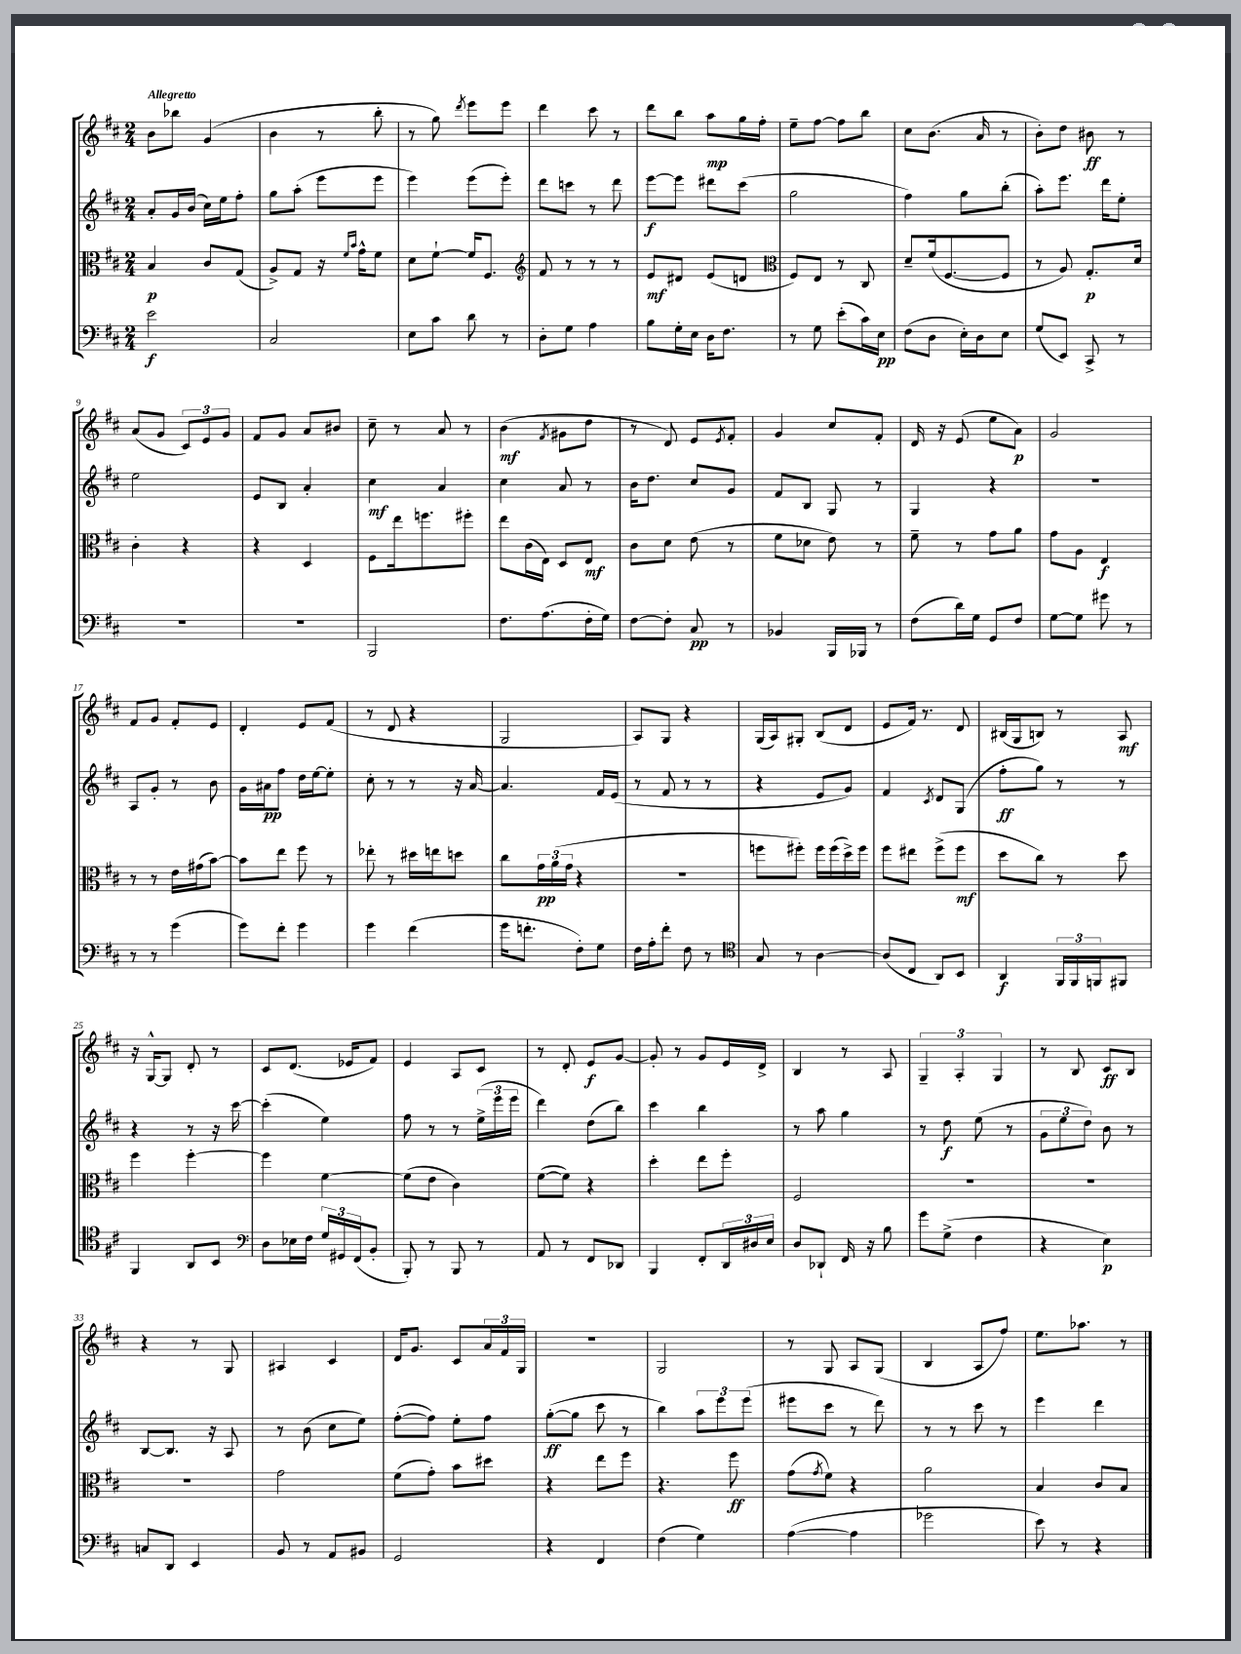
<<
\new StaffGroup <<
\new Staff = "s0" {
    \clef treble \key d \major \numericTimeSignature \time 2/4 \tempo "Allegretto"
    b'8 bes''8 g'4( |
    b'4 r8 b''8-. |
    r8 g''8) \acciaccatura { d'''8 } e'''8 e'''8 |
    d'''4 cis'''8 r8 |
    d'''8 b''8 a''8\mp g''16 fis''16-. |
    e''8-- fis''8~ fis''8 b''8 |
    cis''8 b'8.( a'16 r8 |
    b'8-.) d''8 bis'8\ff r8 |
    a'8( g'8 \tuplet 3/2 { cis'8) e'8 g'8 } |
    fis'8 g'8 a'8 bis'8 |
    cis''8-- r8 a'8 r8 |
    b'4\mf( \acciaccatura { fis'8 } gis'8 d''8 |
    r8 d'8) e'8 \acciaccatura { e'8 } fis'8-. |
    g'4 cis''8 fis'8-. |
    d'16 r16 e'8( e''8 a'8\p) |
    g'2 |
    fis'8 g'8 fis'8-. e'8 |
    d'4-. e'8 fis'8( |
    r8 d'8 r4 |
    g2 |
    a8) g8 r4 |
    g16( a16) gis8-. b8( d'8 |
    e'8 fis'16) r8. d'8 |
    bis16( g16 b8) r8 a8\mf |
    r16 g16~-^ g8 d'8-. r8 |
    cis'8 d'8.( ees'16 fis'8) |
    e'4 a8 cis'8 |
    r8 d'8-. e'8\f g'8~ |
    g'8-. r8 g'8 e'16 d'16-> |
    b4 r8 a8 |
    \tuplet 3/2 { g4-- a4-. g4 } |
    r8 b8 cis'8\ff b8 |
    r4 r8 g8 |
    ais4 cis'4 |
    d'16 g'8. cis'8 \tuplet 3/2 { a'16 fis'16 g16 } |
    R2 |
    g2 |
    r8 g8 a8 g8( |
    b4 a8 fis''8) |
    e''8. aes''8. r8 \bar "|." |
}
\new Staff = "s1" {
    \clef treble \key d \major \numericTimeSignature \time 2/4
    a'8-. g'16 b'16( cis''16) e''16 fis''8-. |
    g''8 a''8-.( e'''8 e'''8 |
    e'''4) e'''8( e'''8-.) |
    d'''8 c'''8 r8 d'''8 |
    e'''8~\f e'''8 dis'''8 cis'''8( |
    g''2 |
    fis''4) g''8 b''8-.( |
    a''8-.) e'''8. d'''16 e''8-. |
    e''2 |
    e'8 b8 a'4-. |
    cis''4\mf a'4 |
    cis''4 a'8 r8 |
    b'16 d''8. cis''8 g'8 |
    fis'8 b8 g8 r8 |
    g4 r4 |
    R2 |
    a8 g'8-. r8 b'8 |
    g'16 ais'16\pp fis''8 d''16 e''16~ e''8-. |
    cis''8-. r8 r8 r16 a'16~ |
    a'4. fis'16 e'16( |
    r8 fis'8 r8 r8 |
    r4 e'8 g'8) |
    fis'4 \acciaccatura { cis'8 } d'8 g8( |
    fis''8-.\ff g''8) r8 r8 |
    r4 r8 r16 cis'''16~ |
    cis'''4-.( e''4) |
    fis''8 r8 r8 \tuplet 3/2 { e''16->( e'''16 e'''16 } |
    d'''4) d''8( b''8) |
    cis'''4 b''4 |
    r8 a''8 g''4 |
    r8 d''8\f e''8( r8 |
    \tuplet 3/2 { g'8 e''8 d''8) } b'8 r8 |
    b8~ b8. r16 a8 |
    r8 b'8( cis''8 e''8) |
    fis''8~-.( fis''8) e''8-. fis''8 |
    g''8~-.\ff( g''8 cis'''8 r8 |
    b''4) \tuplet 3/2 { a''8 e'''8 e'''8( } |
    eis'''8 cis'''8 r8 d'''8) |
    r8 r8 cis'''8 r8 |
    e'''4 d'''4 \bar "|." |
}
\new Staff = "s2" {
    \clef alto \key d \major \numericTimeSignature \time 2/4
    b4\p cis'8 g8( |
    a8->) g8 r16 \grace { fis'16 b'16 } g'16-^ fis'8 |
    d'8 fis'8~-! fis'16 fis8. |
    \clef treble fis'8 r8 r8 r8 |
    e'8\mf dis'8 e'8( d'8 |
    \clef alto fis8) e8 r8 cis8 |
    d'8-- fis'16( fis8.~ fis8 |
    r8 a8) g8.-.\p d'16 |
    cis'4-. r4 |
    r4 d4 |
    fis8 e''16 f''8. fis''8-. |
    e''8 cis'16( e16) d8 e8\mf |
    cis'8 d'8 e'8( r8 |
    fis'8 des'8 e'8) r8 |
    fis'8-- r8 g'8 a'8 |
    g'8 a8 e4\f |
    r8 r8 e'16 gis'16( b'8~) |
    b'8 e''8 fis''8 r8 |
    ees''8-. r8 dis''16 e''16 d''8 |
    cis''8 \tuplet 3/2 { g'16\pp a'16( g'16 } r4 |
    r2 |
    f''8 fis''8-.) fis''16 fis''16( d''16->) fis''16 |
    fis''8 eis''8 fis''8->( fis''8\mf |
    d''8 cis''8) r8 d''8 |
    fis''4 fis''4~-. |
    fis''4 fis'4~ |
    fis'8( e'8 cis'4) |
    fis'8~( fis'8) r4 |
    d''4-. e''8 fis''8-. |
    fis2 |
    R2 |
    R2 |
    R2 |
    g'2 |
    fis'8( g'8-.) b'8 dis''8 |
    r4 e''8 fis''8 |
    r4. fis''8\ff |
    g'8( \acciaccatura { g'8 } fis'8) r4 |
    a'2 |
    b4 cis'8 b8 \bar "|." |
}
\new Staff = "s3" {
    \clef bass \key d \major \numericTimeSignature \time 2/4
    e'2\f |
    cis2 |
    e8 cis'8 d'8 r8 |
    d8-. g8 a4 |
    b8 g16-. e16 d16 fis8. |
    r8 g8 e'8-.( cis'16) e16\pp |
    fis8( d8 e16-.) d16 e8 |
    g8( e,8) cis,8-> r8 |
    R2 |
    R2 |
    b,,2 |
    fis8. a8.( fis16-. g16) |
    fis8~ fis8-. cis8\pp r8 |
    bes,4 b,,16 bes,,16 r8 |
    fis8( d'16) g16 g,8 fis8 |
    g8~ g8 gis'8 r8 |
    r8 r8 g'4( |
    g'8) fis'8-. g'4 |
    g'4 fis'4( |
    g'16 f'8.-. fis8-.) g8 |
    fis16 a16-. fis'8-. fis8 r8 |
    \clef tenor g8 r8 a4~ |
    a8( cis8 a,8) b,8 |
    a,4\f \tuplet 3/2 { fis,16 fis,16 f,16 } fis,8 |
    fis,4 a,8 b,8 |
    \clef bass d8 ees16 fis16 \tuplet 3/2 { g16 gis,16 fis,16( } b,8-. |
    b,,8-.) r8 b,,8 r8 |
    a,8 r8 fis,8 des,8 |
    b,,4 fis,8-. \tuplet 3/2 { d,16 dis16 e16 } |
    d8 des,8-! fis,16 r16 b8 |
    g'8 g8->( fis4 |
    r4 e4\p) |
    c8 d,8 e,4 |
    b,8 r8 a,8 bis,8 |
    g,2 |
    r4 fis,4 |
    fis4( g4) |
    a4~( a4 |
    ges'2 |
    e'8) r8 r4 \bar "|." |
}
>>
>>
